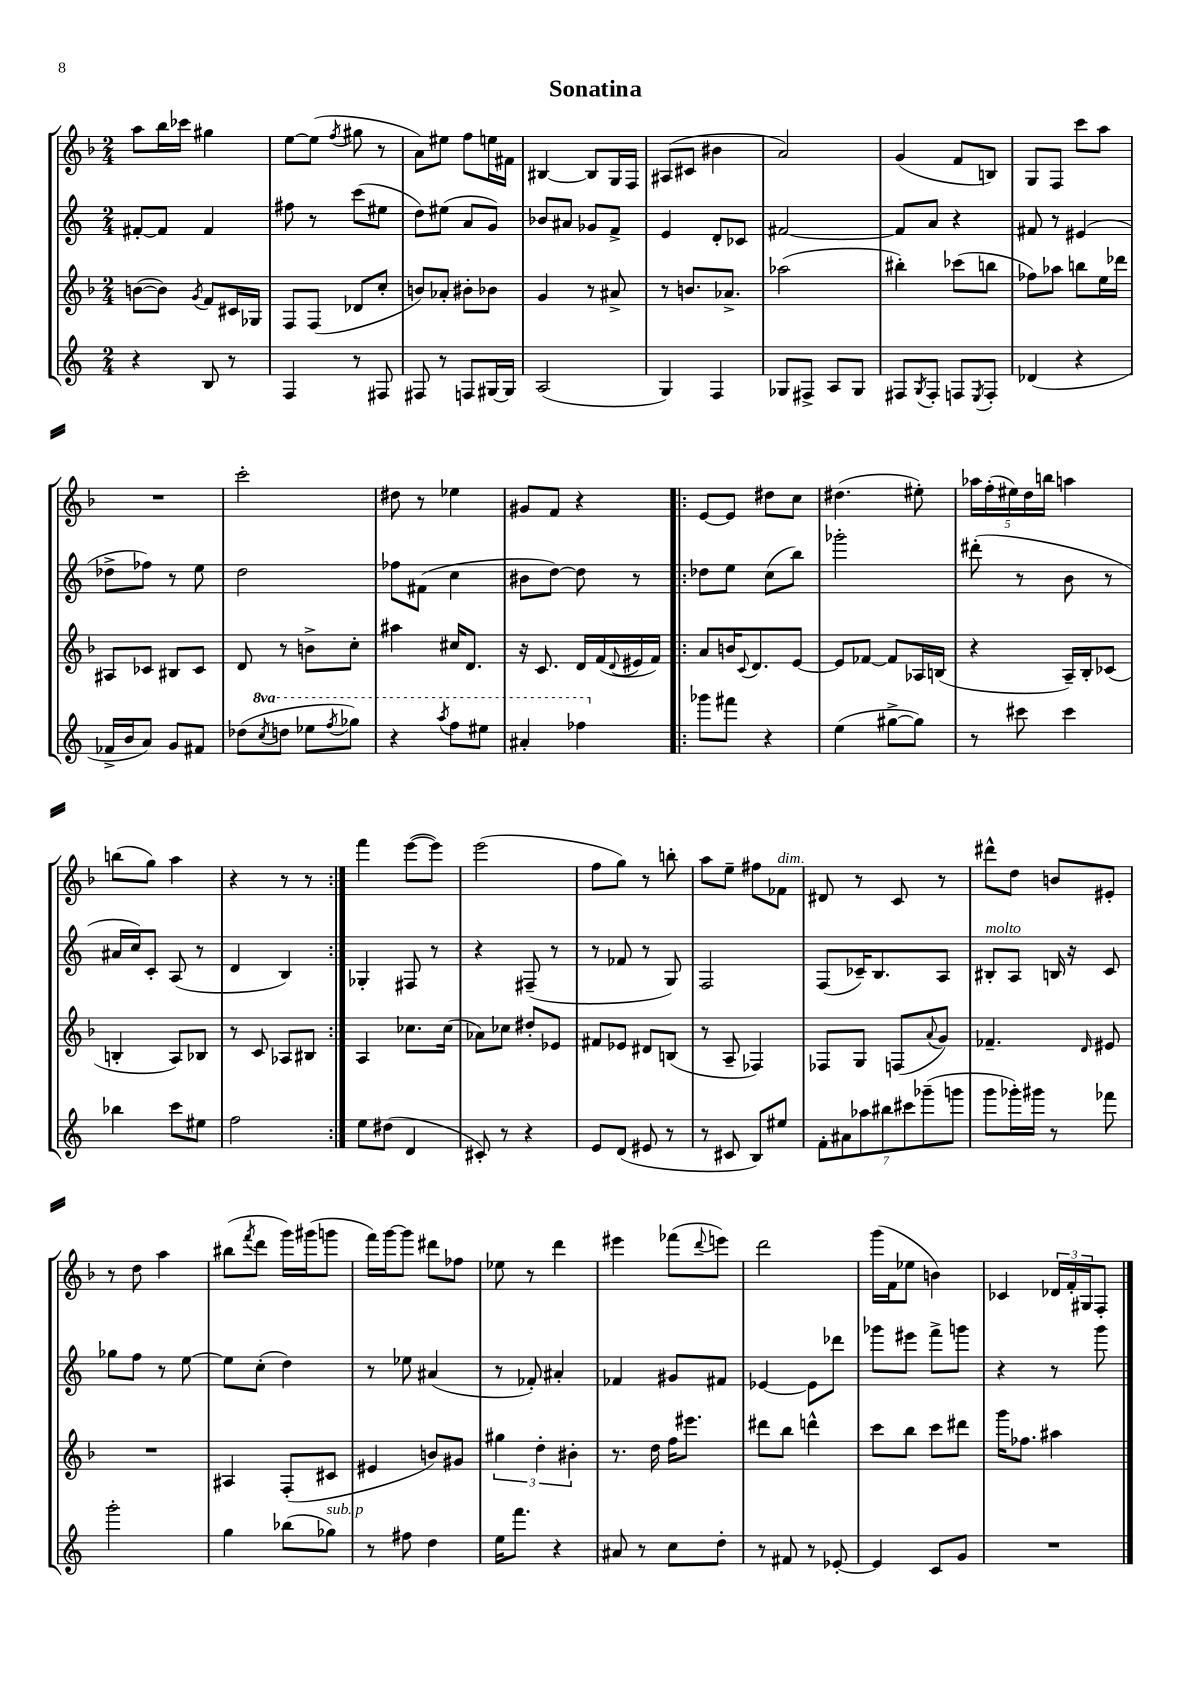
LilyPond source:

\header { title = "Sonatina" }
<<
\new StaffGroup <<
\new Staff = "s0" {
    \clef treble \key f \major \numericTimeSignature \time 2/4
    a''8 bes''16 ces'''16 gis''4 |
    e''8~ e''8( \acciaccatura { f''8 } gis''8 r8 |
    a'8) eis''8 f''8 e''16 fis'16 |
    bis4~ bis8 g16 f16 |
    ais8( cis'8 bis'4 |
    a'2) |
    g'4( f'8 b8) |
    g8 f8 c'''8 a''8 |
    R2 |
    c'''2-. |
    dis''8 r8 ees''4 |
    gis'8 f'8 r4 |
    \repeat volta 2 { e'8~ e'8 dis''8 c''8 |
    dis''4.( eis''8-.) |
    \tuplet 5/4 { aes''16 f''16-.( eis''16) d''16 b''16 } a''4 |
    b''8( g''8) a''4 |
    r4 r8 r8 | }
    f'''4 e'''8~( e'''8) |
    e'''2( |
    f''8 g''8) r8 b''8-. |
    a''8 e''8-- fis''8 fes'8^\markup { \italic "dim." } |
    dis'8 r8 c'8 r8 |
    dis'''8-^ d''8 b'8 eis'8-. |
    r8 d''8 a''4 |
    bis''8( \acciaccatura { f'''8 } d'''8 g'''16) gis'''16( g'''8 |
    f'''16) g'''16~ g'''8 dis'''8 fes''8 |
    ees''8 r8 d'''4 |
    eis'''4 fes'''8( \appoggiatura { d'''8 } e'''8) |
    d'''2 |
    g'''16( f'16 ees''8 b'4) |
    ces'4 \tuplet 3/2 { des'16 f'16-. gis16 } f8-. \bar "|." |
}
\new Staff = "s1" {
    \clef treble \key c \major \numericTimeSignature \time 2/4
    fis'8~-. fis'8 fis'4 |
    fis''8 r8 c'''8( eis''8 |
    d''8) eis''8( a'8 g'8) |
    bes'8 ais'8 ges'8 f'8-> |
    e'4 d'8-. ces'8 |
    fis'2~ |
    fis'8 a'8 r4 |
    fis'8 r8 eis'4( |
    des''8-> fes''8) r8 e''8 |
    d''2 |
    fes''8 fis'8( c''4 |
    bis'8 d''8~) d''8 r8 |
    \repeat volta 2 { des''8 e''8 c''8( b''8) |
    ges'''2-. |
    dis'''8-.( r8 b'8 r8 |
    ais'16 c''16) c'8-. a8( r8 |
    d'4 b4) | }
    ges4-. fis8 r8 |
    r4 fis8--( r8 |
    r8 fes'8 r8 g8) |
    f2 |
    f8( ces'16--) b8. a8 |
    bis8-.^\markup { \italic "molto" } a8 b16 r16 c'8 |
    ges''8 f''8 r8 e''8~ |
    e''8 c''8-.( d''4) |
    r8 ees''8 ais'4( |
    r8 fes'8-.) ais'4-. |
    fes'4 gis'8 fis'8 |
    ees'4~ ees'8 des'''8 |
    ges'''8 eis'''8 f'''8-> g'''8 |
    r4 r8 g'''8 \bar "|." |
}
\new Staff = "s2" {
    \clef treble \key f \major \numericTimeSignature \time 2/4
    b'8~( b'8) \acciaccatura { g'8 } f'8 cis'16 ges16 |
    f8 f8( des'8 c''8-. |
    b'8) aes'8-. bis'8-. bes'8 |
    g'4 r8 ais'8-> |
    r8 b'8. aes'8.-> |
    aes''2( |
    bis''4-.) ces'''8( b''8 |
    fes''8) aes''8 b''8 e''16 des'''16 |
    ais8 ces'8 bis8 ces'8 |
    d'8 r8 b'8-> c''8-. |
    ais''4 cis''16 d'8. |
    r16 c'8. d'16 f'16( \appoggiatura { d'8 } eis'16 f'16) |
    \repeat volta 2 { a'8 b'16 \appoggiatura { c'8 } d'8. e'8~ |
    e'8 fes'8~ fes'8 aes16 b16( |
    r4 a16--) bes16-. ces'8( |
    b4-. a8) bes8 |
    r8 c'8 aes8 bis8 | }
    a4 ces''8. ces''16( |
    aes'8) ces''8 dis''8-. ees'8 |
    fis'8 ees'8 dis'8 b8( |
    r8 a8-- fes4) |
    fes8 g8 f8( \appoggiatura { a'8 } g'8) |
    fes'4.-- \grace { d'16 } eis'8 |
    R2 |
    ais4 f8-.( cis'8 |
    eis'4 b'8) gis'8 |
    \tuplet 3/2 { gis''4 d''4-. bis'4-. } |
    r8. d''16 f''16 eis'''8. |
    dis'''8 bes''8 d'''4-^ |
    c'''8 bes''8 c'''8 dis'''8 |
    g'''16 fes''8. ais''4 \bar "|." |
}
\new Staff = "s3" {
    \clef treble \key c \major \numericTimeSignature \time 2/4 \set Staff.ottavationMarkups = #ottavation-simple-ordinals
    r4 b8 r8 |
    f4 r8 fis8 |
    fis8 r8 f8 gis16~ gis16 |
    a2( |
    g4) f4 |
    ges8 fis8-> a8 ges8 |
    fis8 \acciaccatura { g8 } fis8-. f8 \acciaccatura { e8 } f8-. |
    des'4( r4 |
    fes'16-> b'16 a'8) g'8 fis'8 |
    des''8( \ottava #1 \acciaccatura { c'''8 } d'''!8 ees'''8 \acciaccatura { f'''8 } ges'''8) |
    r4 \acciaccatura { a'''8 } f'''8 eis'''8 |
    ais''4-. fes'''4 \ottava #0 |
    \repeat volta 2 { ges'''8 fis'''8 r4 |
    e''4( gis''8~-> gis''8) |
    r8 cis'''8 cis'''4 |
    bes''4 c'''8 eis''8 |
    f''2 | }
    e''8 dis''8( d'4 |
    cis'8-.) r8 r4 |
    e'8 d'8( eis'8 r8 |
    r8 cis'8 b8) eis''8 |
    \tuplet 7/4 { f'8-. ais'8 aes''8 bis''8 cis'''8 ges'''8--( g'''8 } |
    g'''8 ges'''16-.) gis'''16 r8 fes'''8 |
    g'''2-. |
    g''4 bes''8( ges''8^\markup { \italic "sub. p" }) |
    r8 fis''8 d''4 |
    e''16 f'''8. r4 |
    ais'8 r8 c''8 d''8-. |
    r8 fis'8 r8 ees'8~-. |
    ees'4 c'8 g'8 |
    R2 \bar "|." |
}
>>
>>
\layout { \context { \Score \remove "Bar_number_engraver" } }
